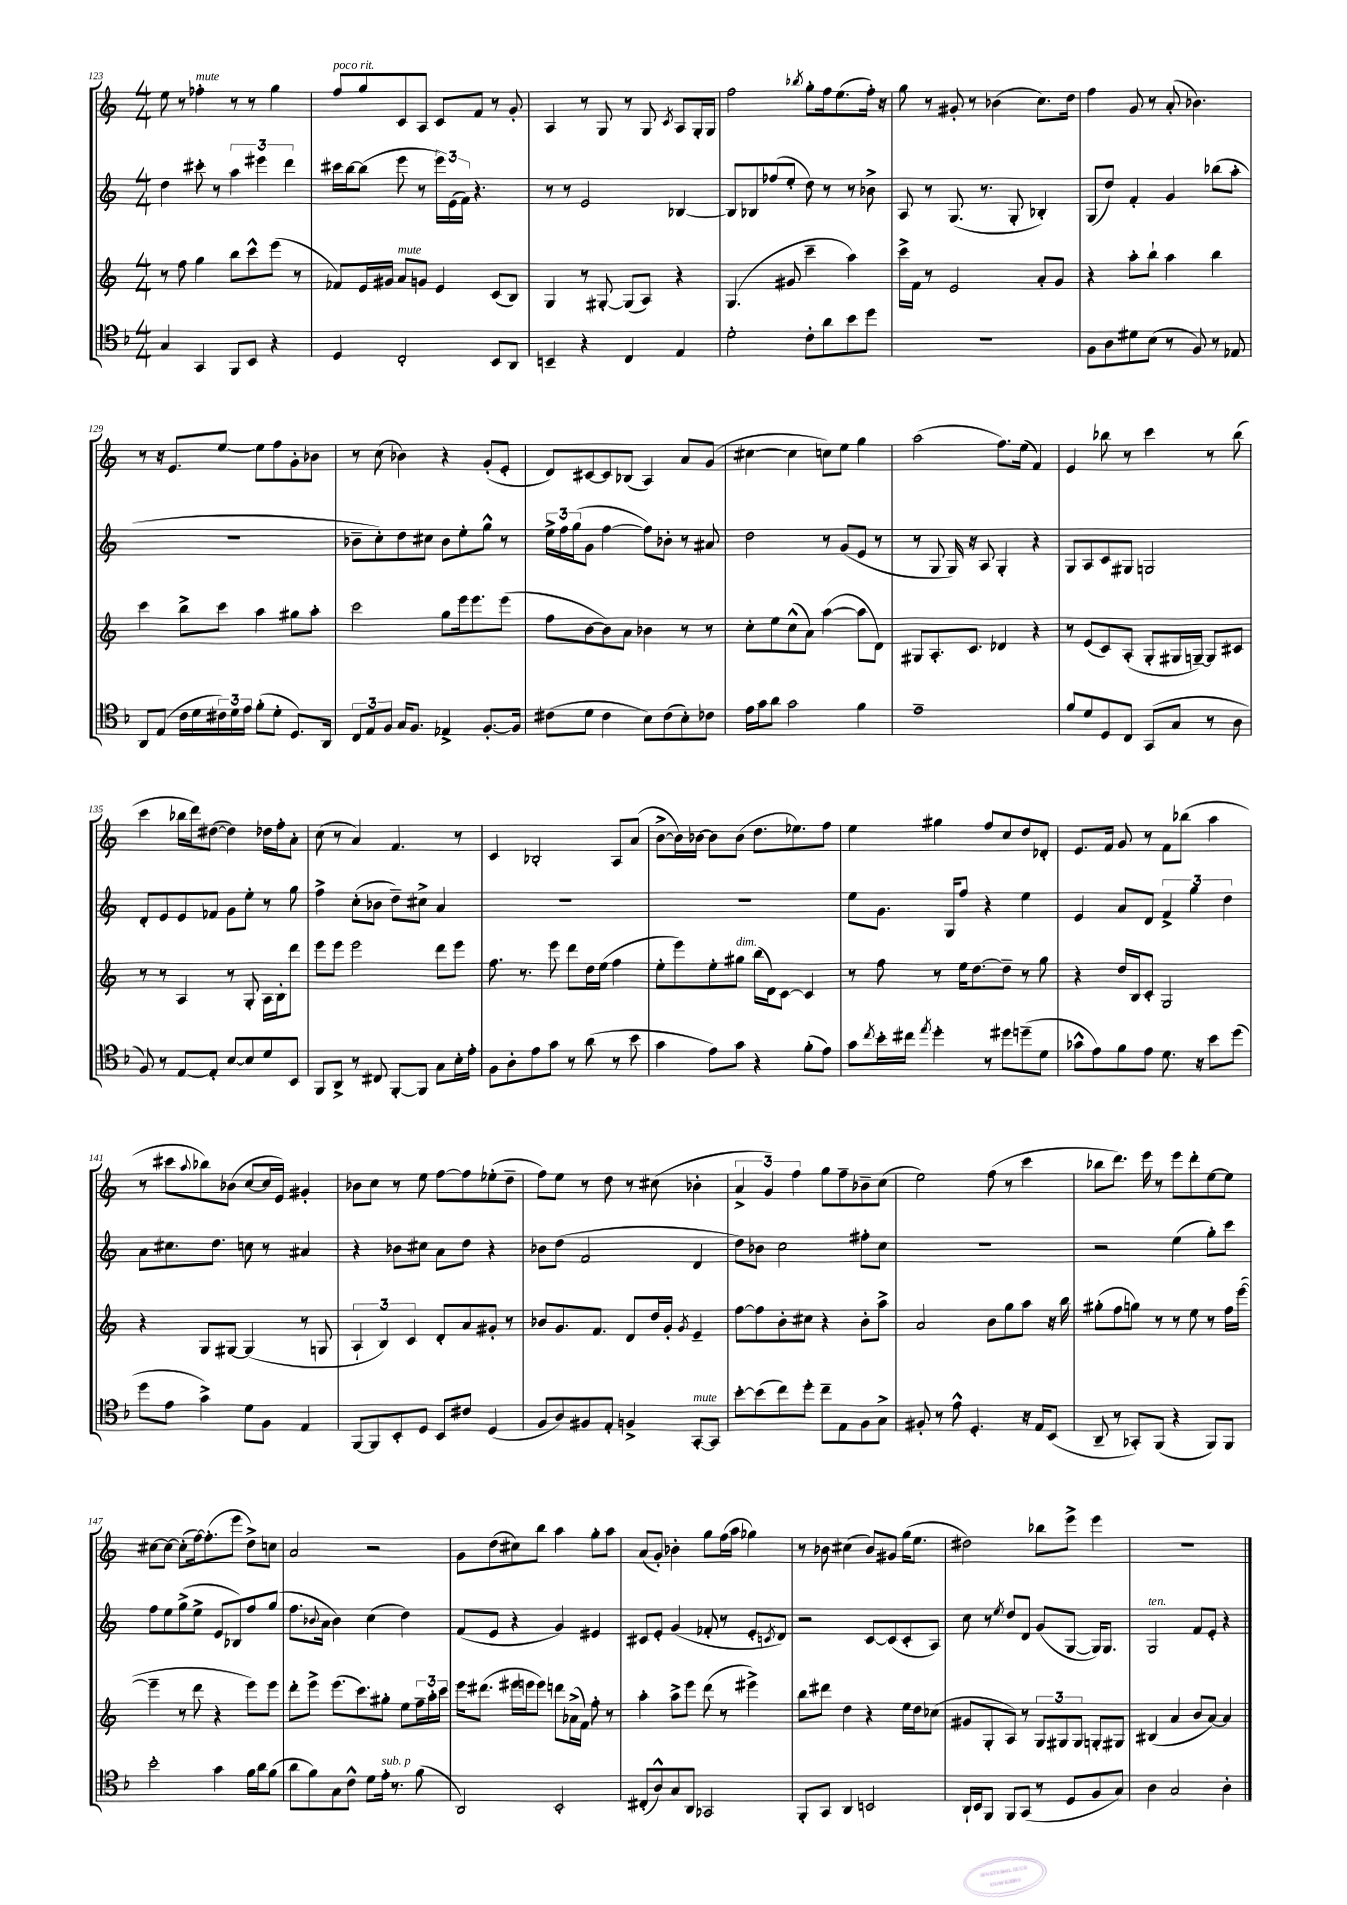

**kern	**kern	**kern	**kern
*staff4	*staff3	*staff2	*staff1
*clefC4	*clefG2	*clefG2	*clefG2
*k[b-]	*k[]	*k[]	*k[]
*M4/4	*M4/4	*M4/4	*M4/4
4G/	8r	4dd\	8ee\
.	8ff\	.	8r
4GG/	4gg\	8ccc#'\	4ff-'\
.	.	8r	.
8FF/L	8bb\L	6aa\	8r
8BB-/J	8ccc^^\	.	8r
.	.	6eee#\	.
4r	(8eee\J	.	4gg\
.	.	6ddd\	.
.	8r	.	.
=	=	=	=
4D/	8f-/L)	16ccc#\LL	8ff/L
.	.	[16bb\J	.
.	16e/L	(8bb\]J	8gg/
.	16g#/JJ	.	.
2C'/	8a/L	8eee\	8c/
.	8g/J	8r	8A/J
.	4e/	24eee\LL)	8c/L
.	.	(24e\	.
.	.	24f\JJ)	.
.	.	4.r	8f/J
8BB-/L	(8c/L	.	8r
8AA/J	8B/J)	.	8g'/
=	=	=	=
4BB~/	4G/	8r	4A/
.	.	8r	.
4r	8r	2e/	8r
.	[8G#'/	.	8G/
4C/	(8G#/]L	.	8r
.	8A/J)	.	8G/
.	.	.	8qc/
4E/	4r	[4B-/	8A/L
.	.	.	16G'/L
.	.	.	16G/JJ
=	=	=	=
2d'\	(4.G/	8B-/]L	2ff\
.	.	8B-/	.
.	.	(8ff-/	.
.	8g#/	8ee'/J	.
.	.	.	8qbb-/
8c'\L	4ccc~\	8dd\)	8gg'\L
8a\	.	8r	16ff\k
.	.	.	(8.ee\
8b-\	4aa\)	8r	.
8dd\J	.	8b-^\	16ff'\Jk)
.	.	.	16r
=	=	=	=
1r	16ccc^\LL	8A/	8gg\
.	16f\JJ	.	.
.	8r	8r	8r
.	2e/	(8.G/	8g#'/
.	.	.	8r
.	.	8.r	.
.	.	.	(4b-\
.	.	8G'/	.
.	8a'/L	4B-'/)	8.cc\L)
.	8g/J	.	.
.	.	.	16dd\Jk
=	=	=	=
8F\L	4r	(8G/L	4ff\
8A\	.	8dd/J)	.
8d#\	8aa'\L	4f'/	8g/
(8B-\J	8bb`\J	.	8r
8r	4aa\	4g/	(8a'/
8F/)	.	.	4.b-\)
8r	4bb\	(8bb-\L	.
8E-/	.	8aa'\J	.
=	=	=	=
8AA/L	4ccc\	1r	8r
(8E/J	.	.	16r
.	.	.	8.e/L
16c\LL	8bb^\L	.	.
16d\	.	.	.
24c#\)	8ccc\J	.	[8ee/J
24d\	.	.	.
24e\JJ	.	.	.
(8f'\L	4aa\	.	8ee\]L
8d'\J	.	.	8ff\
8.D/L)	8gg#\L	.	8g'\
.	8aa'\J	.	8b-\J
16AA/Jk	.	.	.
=	=	=	=
12C/L	2ccc\	8b-~\L	8r
12E/	.	.	.
.	.	8cc'\)	(8cc\
12F/J	.	.	.
16G/LK	.	8dd\	4b-\)
8.F/J	.	.	.
.	.	8cc#\J	.
4E-^/	8gg\L	8b-\L	4r
.	16eee\k	8ee'\	.
.	8.eee\	.	.
[8.F'/L	.	8gg^^\J	(8g'/L
.	(8eee\J	8r	8e'/J
16F/]Jk	.	.	.
=	=	=	=
(8c#\L	8ff\L	24ee^\LL	8d/L)
.	.	24ff\	.
.	.	(24gg\J	.
8d\J	[8b\	8g\J	[8c#/
4c#\	8b\])	[4ff\	8c#/]
.	8a\J	.	(8B-/J
8B-\L)	4b-\	8ff\]L)	4A/)
(8c#\	.	8b-'\J	.
8B-'\)	8r	8r	8a/L
8c-\J	8r	8a#/	(8g/J
=	=	=	=
16e\LL	8cc'\L	2dd\	[4cc#\
16g\J	.	.	.
8a\J	8ee\	.	.
2g\	(8cc^^\	.	4cc#\]
.	8a\J)	.	.
.	([4aa\	8r	8cc\L)
.	.	(8g/L	8ee\J
4f\	8aa\]L	8e/J	4gg\
.	8d\J)	8r	.
=	=	=	=
1e~	8G#/L	8r	(2aa\
.	8.A'/	8G/	.
.	.	16G/)	.
.	8.c/J	16r	.
.	.	8A/	.
.	4d-/	4G'/	8.ff\L)
.	.	.	(16ee\Jk
.	4r	4r	4f/)
=	=	=	=
8f/L	8r	8G/L	4e/
8d/	(8e/L	8A/	.
8D/	8c/)	8c/	8bb-\
8C/J	(8A'/J	8G#/J	8r
(8GG/L	8G'/L	2G/	4ccc\
8G/J	16G#/L	.	.
.	[16G~/JJ)	.	.
8r	8G/]L	.	8r
8A\	8c#/J	.	(8bb-\
=	=	=	=
8F/)	8r	8d'/L	4ccc\
8r	8r	8e/	.
[8E/L	4A/	8e/	16bb-\LL
.	.	.	16ddd\J)
8E'/]J	.	8f-/J	([8dd#\J
[8B-/L	8r	8g\L	4dd#\])
8B-/]	8G'/	8ee'\J	.
8d/	16A\LL	8r	16dd-\LL
.	16B'\J	.	16ff'\J
8BB-/J	8ddd\J	8gg\	8a'\J
=	=	=	=
8FF/L	8eee\L	4ff^\	(8cc\
8AA^/J	8eee\J	.	8r
8r	2eee\	(8cc'\L	4a/)
8C#/	.	8b-\J	.
[8FF'/L	.	8dd~\L)	4.f/
8FF/]J	.	8cc#^\J	.
8G\L	8ddd\L	4a/	.
16B-'\L	8eee\J	.	8r
16e'\JJ	.	.	.
=	=	=	=
8F\L	8.ff\	1r	4c/
8A'\	.	.	.
.	8.r	.	.
8e\	.	.	2B-'/
8g\J	8eee\	.	.
8r	8ddd\L	.	.
(8a\	16dd\L	.	.
.	(16ee\JJ	.	.
8r	4ff\	.	8A/L
8b-\	.	.	(8a/J
=	=	=	=
4g\	8ee'\L	1r	[8b^\L
.	8eee\)	.	16b\]L)
.	.	.	[16b-\JJ
8e\L)	8ee'\	.	8b-\]L
8g\J	8gg#\J	.	(8b-\J
4r	(16bb\LL	.	8.dd\L
.	16d\J)	.	.
.	[8c\J	.	.
.	.	.	8.ee-\)
(8f'\L	4c/]	.	.
8e\J)	.	.	8ff\J
=	=	=	=
8g\L	8r	8ee\L	4ee\
8qcc/	.	.	.
16b-'\L	8ff\	8.g\J	.
16cc#\JJ	.	.	.
8qee/	.	.	.
4dd'\	8r	.	4gg#\
.	.	16G/LK	.
.	16ee\LK	8ff/J	.
.	[8.dd\	.	.
8r	.	4r	8ff/L
8dd#\L	8dd~\]J	.	8cc/
(8dd~\	8r	4ee\	8dd/
8d\J	8gg\	.	8d-'/J
=	=	=	=
8g-^^\L	4r	4e/	8.e/L
8e\)	.	.	.
.	.	.	16f/Jk
8f\	16dd/LL	8a/L	8g/
.	16B/J	.	.
8e\J	8c'/J	8d/J	8r
8.d\	2G/	6f^/	8f\L
.	.	.	(8bb-\J
.	.	6gg\	.
16r	.	.	.
8b-\L	.	.	4aa\
.	.	6dd\	.
(8dd\J	.	.	.
=	=	=	=
8dd\L	4r	8a\L	8r
8e\J	.	8.cc#\	8ccc#\L
.	.	.	8qqaa/
4g^\)	8G/L	.	8bb-\)
.	.	8.dd\J	.
.	[8G#/J	.	(8b-\J
8d\L	(4G#/]	8cc\	[8cc/L
8F\J	.	8r	16cc/]L
.	.	.	16e/JJ)
4E/	8r	4a#/	4g#'/
.	8G/	.	.
=	=	=	=
[8FF/L	6A`/	4r	8b-\L
8FF/]	.	.	8cc\J
.	6B/)	.	.
8BB-'/	.	8b-\L	8r
.	6c/	.	.
8D/J	.	8cc#\J	8ee\
8BB-/L	8d'/L	8a\L	[8ff\L
8c#/J	8a/	8dd\J	8ff\]
(4D/	8g#'/J	4r	(8ee-'\
.	8r	.	8dd~\J
=	=	=	=
8F/L	8b-/L	8b-\L	8ff\L)
8A/)	8.g/	(8dd\J	8ee\J
8F#/	.	2f/	8r
.	8.f/J	.	.
8E'/J	.	.	8dd\
4F^/	8d/L	.	8r
.	16dd/L	.	(8cc#\
.	16g'/JJ	.	.
.	8qg/	.	.
[8GG'/L	4e~/	4d/	4b-'\
8GG/]J	.	.	.
=	=	=	=
[8b-'\L	[8ff\L	8dd\L)	6a^/
(8b-\]	8ff\]	8b-\J	.
.	.	.	6g/)
8cc\)	8b'\	2cc\	.
.	.	.	6ff\
8dd'\J	8cc#\J	.	.
8cc~\L	4r	.	8gg\L
8E\	.	.	8ff~\
8F\	8b'\L	8ff#'\L	8b-~\
8G^\J	8aa^\J	8cc\J	(8cc\J
=	=	=	=
8F#'/	2a/	1r	2ee\)
8r	.	.	.
8e^^\	.	.	.
4.D'/	.	.	.
.	8b\L	.	(8ff\
.	8gg\	.	8r
16r	8aa\J	.	4ccc\
16E/LK	.	.	.
(8BB-/J	16r	.	.
.	16bb\	.	.
=	=	=	=
8AA~/	(8gg#'\L	2r	8bb-\L
8r	8ff\	.	8.ddd\J)
8GG-'/L)	8gg\J)	.	.
.	.	.	16eee\
(8FF/J	8r	.	8r
4r	8r	(4ee\	8eee\L
.	8ee\	.	8ddd'\
8FF/L)	8r	8gg'\L)	[8ee\
8FF/J	16ff\LL	8ccc\J	8ee\]J
.	([16eee\JJ	.	.
=	=	=	=
2b-'\	4eee~\]	8ff\L	[8cc#\L
.	.	8ee\	8cc#\_J
.	8r	(8gg^\	(8cc#'\]L
.	8ddd\	8ee^\J	[16ff\k)
.	.	.	(8.ff'\]
4g\	4r	8e/L	.
.	.	8B-/)	8eee\J
16f\LL	8eee\L)	8ff/	8dd^\L)
16a\J	.	.	.
(8f\J	8eee\J	(8gg/J	8cc\J
=	=	=	=
8a\L	8ddd'\L	8.ff\L	2a/
8f\)	8eee^\J	.	.
.	.	8qqb-/	.
.	.	16a\Jk	.
8G\	(8.eee\L	4b-\)	.
8c^^\J	.	.	.
.	8.ccc\)	.	.
8d\L	.	(4cc\	2r
16e'\Jk	8gg#'\J	.	.
8.r	.	.	.
.	8ee\L	4dd\)	.
(8f\	24ff~\L	.	.
.	24aa'\	.	.
.	24ccc\JJ	.	.
=	=	=	=
2AA/)	16eee\LK	(8f/L	8g\L
.	(8.ddd#\J	.	.
.	.	8e/J	(8dd\
.	16eee#\LL	4r	8cc#\)
.	16eee\J	.	.
.	8eee\J)	.	8bb\J
2BB-'/	8ddd\L	4g/)	4aa\
.	(16a-^\L	.	.
.	16f\JJ)	.	.
.	8ff'\	4e#/	8gg'\L
.	8r	.	8aa\J
=	=	=	=
(8C#'/L	4aa'\	8c#/L	(8a/L
8A^^/)	.	8e'/J	8g'/J)
8G/	8aa^\L	(4g/	4b-'\
8AA/J	8eee\J	.	.
2GG-/	(8ddd\	8f-'/	8gg\L
.	8r	8r	(16ff\L
.	.	.	16aa\JJ
.	4eee#^\)	8e'/L	4gg-\)
.	.	8qc/	.
.	.	8d/J)	.
=	=	=	=
8FF'/L	8bb\L	2r	8r
8GG/J	8ddd#\J	.	8b-\
4AA/	4dd\	.	(4cc#\
2BB/	4r	[8c/L	8b-/L)
.	.	(8c/]	8g#/J
.	16ee\LL	8c'/	(16gg\LK
.	16dd\J	.	8.ee\J
.	(8cc-\J	8A/J)	.
=	=	=	=
16AA`/LL	8g#/L	8cc\	2dd#\)
16BB-/J	.	.	.
8FF/J	8G'/	8r	.
.	.	8qee/	.
8FF/L	8A/J)	8dd/L	.
(8GG/J	8r	8d/J	.
8r	12G/L	(8g/L	8bb-\L
.	12G#/	.	.
8D/L	.	[8G/J	8eee^\J
.	12G#/J	.	.
8F/	8G'/L	16G/]LK)	4eee\
.	.	8.G/J	.
8G/J)	8G#/J	.	.
=	=	=	=
4A\	(4B#/	2G/	1r
2G/	4a/	.	.
.	8b/L	8f/L	.
.	[8a/J)	8e'/J	.
4A'\	4a/]	4r	.
==	==	==	==
*-	*-	*-	*-
